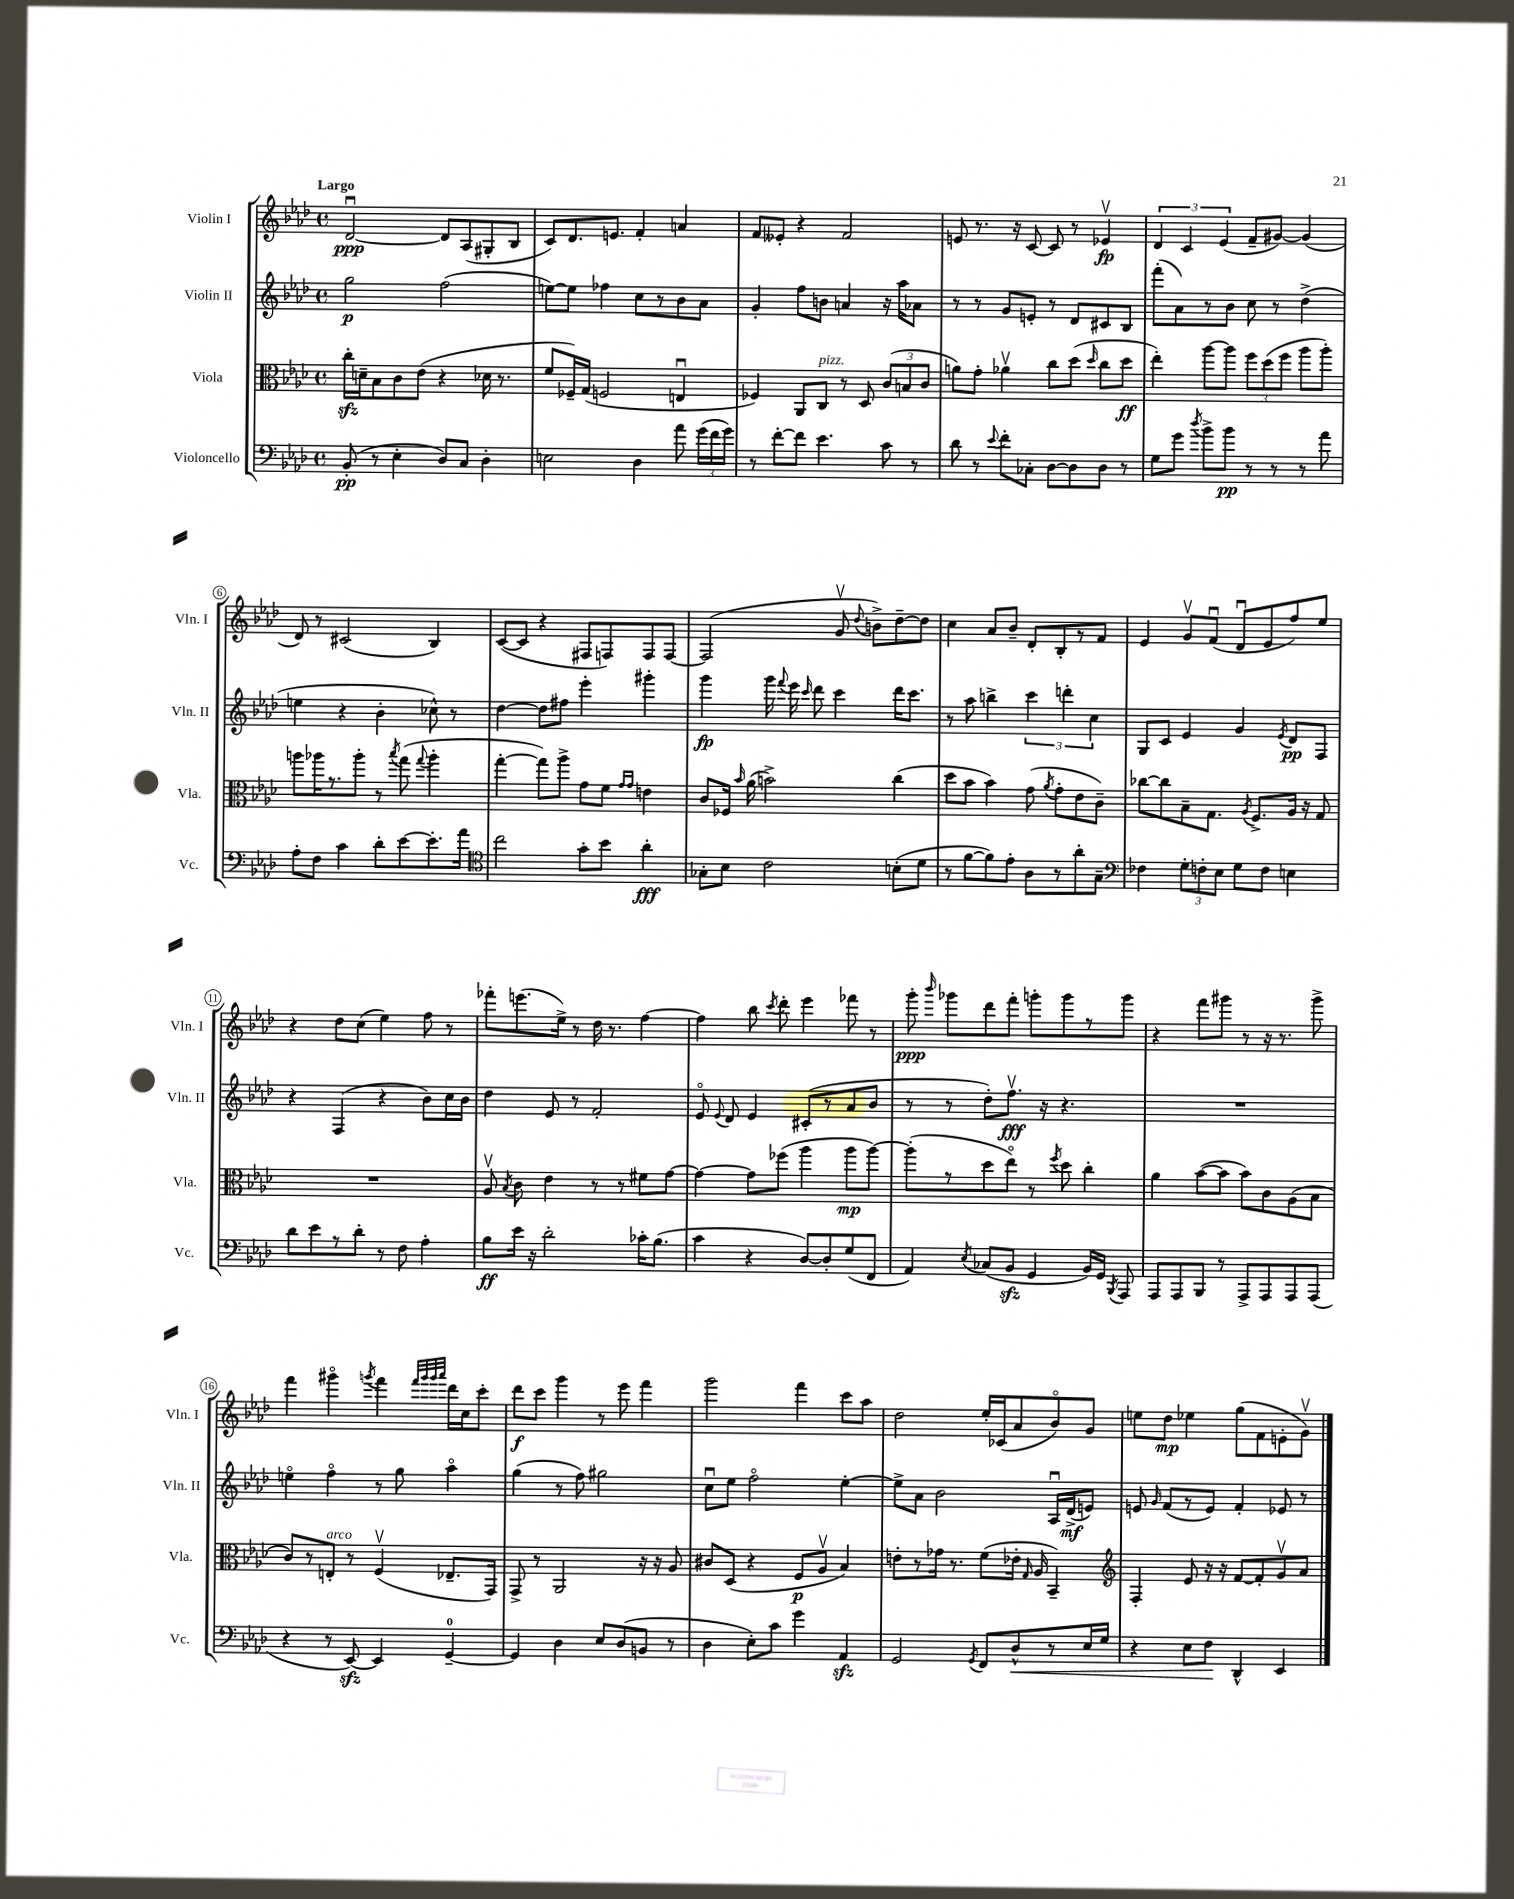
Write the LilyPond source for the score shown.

<<
\new StaffGroup <<
\new Staff = "s0" \with { instrumentName = "Violin I" shortInstrumentName = "Vln. I" } {
    \clef treble \key aes \major \defaultTimeSignature \time 4/4 \tempo "Largo"
    \autoBeamOff des'2~\downbow\ppp des'8[ aes8( gis8-. bes8] |
    c'8[) des'8. e'8.] f'4-. a'4 |
    f'8[ eeses'8]-. r4 f'2 |
    e'8 r8. r16 c'8~ c'8 r8 ees'4\upbow\fp |
    \tuplet 3/2 { des'4 c'4 ees'4( } f'8[-- gis'8]~) gis'4( |
    des'8) r8 cis'2( bes4) |
    c'8[~( c'8] r4 fis8[ f8) f8 f8]~ |
    f2( g'8\upbow \appoggiatura { des''8 } b'8[->) des''8~-- des''8] |
    c''4 aes'8[ bes'8]-- des'8[-. bes8-. r8 f'8] |
    ees'4 g'8[\upbow f'8]\downbow( des'8[\downbow ees'8 f''8) ees''8] |
    r4 des''8[ c''8]( ees''4) f''8 r8 |
    fes'''8[-. e'''8.( ees''16]->) r8 des''16 r8. f''4~ |
    f''4 bes''8 \acciaccatura { c'''8 } des'''8-. ees'''4 fes'''8 r8 |
    g'''8-.\ppp \grace { bes'''16 } ges'''8[ des'''8 f'''8]-. g'''8[-. g'''8 r8 g'''8] |
    r4 f'''8[ gis'''8] r8 r16 r8. gis'''8-> |
    f'''4 gis'''4\flageolet \acciaccatura { g'''8 } f'''4 \grace { f'''32[ g'''32 g'''32 aes'''32] } des'''16[ c''16 c'''8]-. |
    des'''8[\f c'''8] g'''4 r8 ees'''8 f'''4 |
    g'''2 f'''4 c'''8[ aes''8] |
    des''2 ees''16[-. ces'16( aes'8 bes'8\flageolet) g'8] |
    e''8[ des''8]\mp ees''4 g''8[( f'8 e'8-. g'8]\upbow) \bar "|." |
}
\new Staff = "s1" \with { instrumentName = "Violin II" shortInstrumentName = "Vln. II" } {
    \clef treble \key aes \major \defaultTimeSignature \time 4/4
    \autoBeamOff g''2\p f''2( |
    e''8[~) e''8] fes''4 c''8[ r8 bes'8 aes'8] |
    g'4-. f''8[ b'8] a'4 r16 aes''16[ aes'8] |
    r8 r8 g'8[ e'8]-. r8 des'8[ cis'8 bes8] |
    f'''8[-.( aes'8) r8 bes'8] c''8 r8 des''4->( |
    e''4 r4 bes'4-. ces''8-^) r8 |
    des''4~ des''8[ fis''8] ees'''4-. gis'''4-. |
    g'''4\fp g'''16 \appoggiatura { f'''8 } ees'''16 \grace { c'''16 } des'''8 c'''4 des'''16[ c'''8.] |
    r8 aes''8 b''4-> \tuplet 3/2 { c'''4 d'''4-. c''4 } |
    g8[ c'8] ees'4 g'4 \acciaccatura { ees'8 } des'8[\pp f8] |
    r4 f4( r4 bes'8[) c''16 bes'16] |
    des''4 ees'8 r8 f'2-. |
    ees'8\flageolet \appoggiatura { ees'8 } des'8 ees'4 cis'8[-.( r8 aes'8 bes'8] |
    r8 r8 des''8[-.) f''8.]\upbow\fff r16 r4. |
    R1 |
    e''4\flageolet f''4\flageolet r8 g''8 aes''4\flageolet |
    g''4( r8 f''8) gis''2 |
    c''8[\downbow ees''8] f''2\flageolet ees''4~-. |
    ees''8[-> aes'8] bes'2 aes16[\downbow des'16->\mf( e'8]) |
    e'8 \grace { g'16 } f'8[( r8 e'8]) f'4-. ees'8 r8 \bar "|." |
}
\new Staff = "s2" \with { instrumentName = "Viola" shortInstrumentName = "Vla." } {
    \clef alto \key aes \major \defaultTimeSignature \time 4/4
    \autoBeamOff c''16[-.\sfz d'16-- bes8 c'8 ees'8]( r4 des'16 r8. |
    f'8[ fes16--) g16]( f2 e4\downbow |
    fes4) aes,8[ c8]^\markup { \italic "pizz." } r8 des8 \tuplet 3/2 { c'8[( b8 c'8] } |
    a'8[) g'8]-. aes'4\upbow c''8[ des''8]( \grace { des''16 } c''8[ des''8]\ff |
    ees''4-.) aes''8[~ aes''8] \tuplet 3/2 { f''8[ des''8( f''8] } aes''8[ aes''8]-.) |
    a''8[ aes''16 r8. aes''8]-. r8 \acciaccatura { bes''8 } g''8( \appoggiatura { g''8 } aes''4-. |
    g''4~-. g''8[) aes''8]-> g'8[ f'8] \grace { g'16[ g'16] } e'4 |
    c'8[ fes16] \grace { bes'16 } aes'16( b'2->) c''4( |
    des''8[ bes'8] bes'4) g'8( \acciaccatura { aes'8 } g'8[-. ees'8 c'8]--) |
    ces''8[~ ces''8 bes8-- g8.] \acciaccatura { aes8 } f8.[-> aes16] r16 g8 |
    R1 |
    aes8\upbow \acciaccatura { bes8 } c'8 ees'4 r8 r8 fis'8[ g'8]~ |
    g'4~ g'8[ fes''8]( aes''4 aes''8[\mp aes''8]~) |
    aes''8[-.( r8 des''8 ees''8]\flageolet) r8 \acciaccatura { f''8 } des''8 c''4-. |
    aes'4 bes'8[~( bes'8] bes'8[) c'8 aes8( bes8] |
    c'8[) r8 e8]-.^\markup { \italic "arco" } r8 f4\upbow( ees8.[-- g,16]) |
    g,8-> r8 aes,2 r16 r16 aes8 |
    cis'8[ des8]( r4 f8[\p aes8]\upbow bes4) |
    e'8[-. r8 ges'16] r8. f'8[( ees'16]-. \grace { g16 } aes16 bes,4--) |
    \clef treble f4-. ees'8 r16 r16 f'8[~ f'8-. g'8\upbow aes'8] \bar "|." |
}
\new Staff = "s3" \with { instrumentName = "Violoncello" shortInstrumentName = "Vc." } {
    \clef bass \key aes \major \defaultTimeSignature \time 4/4
    \autoBeamOff bes,8-.\pp( r8 ees4-. des8[) c8] des4-. |
    e2 des4 aes'8 \tuplet 3/2 { g'16[( f'16 g'16]) } |
    r8 f'8[~-. f'8] ees'4. c'8 r8 |
    des'8 r8 \appoggiatura { ees'8 } f'8[-. ces8]-. des8[~ des8 des8] r8 |
    g8[ g'8] \acciaccatura { des''8 } bes'8[-> bes'8]\pp r8 r8 r8 aes'8 |
    aes8[-. f8] c'4 des'8[-. ees'8~ ees'8.-. aes'16] |
    \clef tenor c''2 g'8[-. bes'8] aes'4-.\fff |
    ges8[-. bes8] c'2 b8[-.( des'8] |
    r8 f'8[~ f'8) ees'8]-. aes8[ r8 aes'8-. g8]-- |
    \clef bass fes4 \tuplet 3/2 { g8[-. f8-. ees8] } g8[ f8] e4 |
    des'8[ ees'8 r8 des'8]-. r8 f8 aes4-. |
    bes8[\ff ees'16] r16 des'2-. ces'16[-. bes8.]( |
    c'4 r4 des8[~) des8-. g8( f,8] |
    aes,4) \acciaccatura { ees8 } ces8[( bes,8]\sfz g,4 bes,16[) g,16] \acciaccatura { bes,,8 } aes,,8 |
    aes,,8[ aes,,8 bes,,8] r8 aes,,8[-> aes,,8 aes,,8 aes,,8]( |
    r4 r8 ees,8~\sfz) ees,4 g,4-0~-- |
    g,4 des4 ees8[ des8( b,8] r8 |
    des4 ees8[-.) c'8] g'4 aes,4\sfz |
    g,2 \acciaccatura { g,8 } f,8[ des8-^\< r8 ees16 g16] |
    r4 ees8[ f8]\! des,4-^ ees,4 \bar "|." |
}
>>
>>
\layout { \context { \Score \override BarNumber.stencil = #(make-stencil-circler 0.1 0.3 ly:text-interface::print) } }
